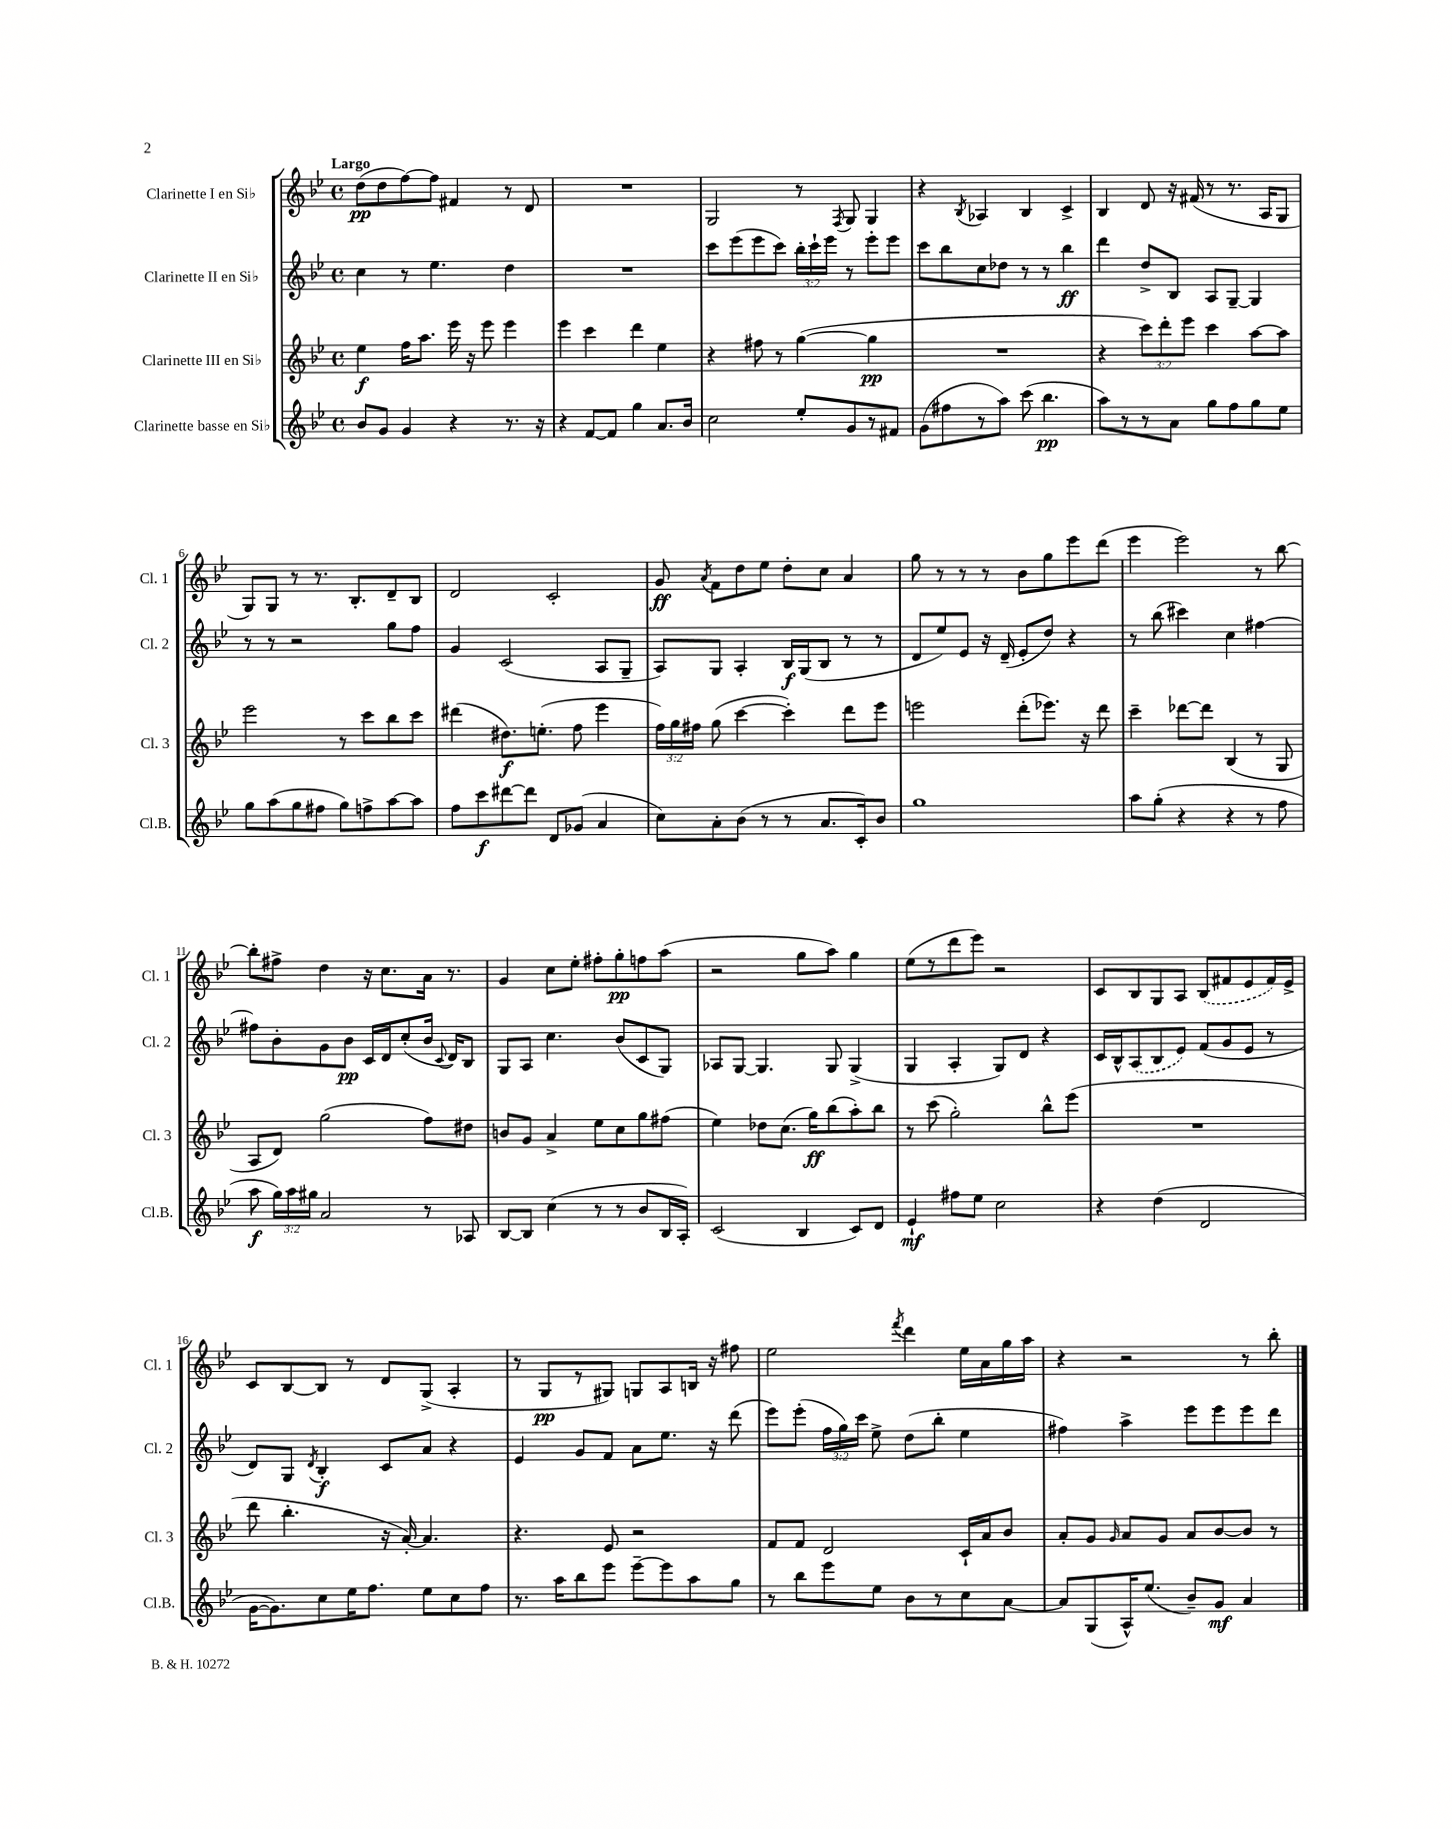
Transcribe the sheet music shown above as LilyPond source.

<<
\new StaffGroup <<
\new Staff = "s0" \with { instrumentName = "Clarinette I en Sib" shortInstrumentName = "Cl. 1" } {
    \clef treble \key bes \major \defaultTimeSignature \time 4/4 \tempo "Largo"
    \autoBeamOff d''8[\pp( d''8 f''8~) f''8] fis'4 r8 d'8 |
    R1 |
    g2 r8 \acciaccatura { f8 } g8 g4 |
    r4 \acciaccatura { bes8 } aes4 bes4 c'4-> |
    bes4 d'8 r16 fis'16( r8 r8. a16[ g8] |
    g8[) g8] r8 r8. bes8.[-. d'8-- bes8] |
    d'2 c'2-. |
    g'8\ff \acciaccatura { a'8 } f'8[ d''8 ees''8] d''8[-. c''8] a'4 |
    g''8 r8 r8 r8 bes'8[ g''8 ees'''8 d'''8]( |
    ees'''4 ees'''2) r8 bes''8~ |
    bes''8[-. fis''8]-> d''4 r16 c''8.[ a'16] r8. |
    g'4 c''8[ ees''8]-. fis''8[-. g''8-.\pp f''8 a''8]( |
    r2 g''8[ a''8]) g''4 |
    ees''8[( r8 d'''8 ees'''8]) r2 |
    c'8[ bes8 g8 a8] \once \slurDashed bes8[( fis'8 ees'8 fis'16) ees'16]-> |
    c'8[ bes8~ bes8] r8 d'8[ g8]->( a4-. |
    r8 g8[\pp r8 gis8]) g8[ a8 b16] r16 fis''8 |
    ees''2 \acciaccatura { f'''8 } d'''4 ees''16[ a'16 g''16 a''16] |
    r4 r2 r8 bes''8-. \bar "|." |
}
\new Staff = "s1" \with { instrumentName = "Clarinette II en Sib" shortInstrumentName = "Cl. 2" } {
    \clef treble \key bes \major \defaultTimeSignature \time 4/4 \override Staff.TupletNumber.text = #tuplet-number::calc-fraction-text
    \autoBeamOff c''4 r8 ees''4. d''4 |
    R1 |
    c'''8[ ees'''8( ees'''8 c'''8]) \tuplet 3/2 { bes''16[-. c'''16-! ees'''16] } r8 ees'''8[-. ees'''8] |
    c'''8[ bes''8 c''8 des''8] r8 r8 bes''4\ff |
    d'''4 d''8[-> bes8] a8[ g8]~-- g4 |
    r8 r8 r2 g''8[ f''8] |
    g'4 c'2( a8[ g8]-- |
    a8[) g8] a4-. bes16[\f g16( bes8] r8 r8 |
    d'8[ ees''8) ees'8] r16 d'16--( ees'8[-. d''8]) r4 |
    r8 bes''8( cis'''4) c''4 fis''4~ |
    fis''8[ bes'8-. g'8 bes'8]\pp c'16[ d'16 c''8-.( bes'16] \appoggiatura { c'8 } d'16[) bes8] |
    g8[ a8] c''4. bes'8[( c'8 g8]) |
    aes8[ g8]~ g4. g8 g4->( |
    g4 a4-. g8[) d'8] r4 |
    c'16[ bes16-^ \once \slurDashed a8( bes8 ees'8]) f'8[( g'8 ees'8] r8 |
    d'8[) g8] \acciaccatura { d'8 } bes4-.\f c'8[ a'8] r4 |
    ees'4 g'8[ f'8] a'8[ ees''8.] r16 d'''8( |
    ees'''8[) ees'''8]-.( \tuplet 3/2 { f''16[ g''16) c'''16] } ees''8-> d''8[( bes''8]-. ees''4 |
    fis''4) a''4-> ees'''8[ ees'''8 ees'''8 d'''8] \bar "|." |
}
\new Staff = "s2" \with { instrumentName = "Clarinette III en Sib" shortInstrumentName = "Cl. 3" } {
    \clef treble \key bes \major \defaultTimeSignature \time 4/4 \override Staff.TupletNumber.text = #tuplet-number::calc-fraction-text
    \autoBeamOff ees''4\f f''16[ a''8.] ees'''16 r16 ees'''8 ees'''4 |
    ees'''4 c'''4 d'''4 ees''4 |
    r4 fis''8 r8 g''4~( g''4\pp |
    R1 |
    r4 \tuplet 3/2 { c'''8[) d'''8-. ees'''8] } c'''4 a''8[~ a''8] |
    ees'''2 r8 c'''8[ bes''8 c'''8] |
    dis'''4( dis''8.[\f) e''8.]-.( f''8 ees'''4 |
    \tuplet 3/2 { f''16[) g''16 fis''16] } g''8( c'''4~ c'''4-.) d'''8[ ees'''8] |
    e'''2 d'''8[-.( ees'''8.]) r16 d'''8 |
    c'''4-- des'''8[~ des'''8] bes4( r8 g8 |
    a8[ d'8]) g''2( f''8[) dis''8] |
    b'8[ g'8] a'4-> ees''8[ c''8 g''8 fis''8]( |
    ees''4) des''8[ c''8.]( g''16[\ff) bes''8( a''8-.) bes''8] |
    r8 c'''8( g''2-.) bes''8[-^ ees'''8]( |
    R1 |
    d'''8 bes''4.-. r16 a'16~-.) a'4. |
    r4. ees'8 r2 |
    f'8[ f'8] d'2 c'16[-! a'16 bes'8] |
    a'8[-. g'8] \grace { g'16 } a'8[ g'8] a'8[ bes'8~ bes'8] r8 \bar "|." |
}
\new Staff = "s3" \with { instrumentName = "Clarinette basse en Sib" shortInstrumentName = "Cl.B." } {
    \clef treble \key bes \major \defaultTimeSignature \time 4/4 \override Staff.TupletNumber.text = #tuplet-number::calc-fraction-text
    \autoBeamOff bes'8[ g'8] g'4 r4 r8. r16 |
    r4 f'8[~ f'8] g''4 a'8.[ bes'16] |
    c''2 ees''8[-. g'8 r8 fis'8] |
    g'8[( fis''8 r8 a''8]) c'''8( bes''4.\pp |
    a''8[) r8 r8 a'8] g''8[ f''8 g''8 ees''8] |
    g''8[ a''8( g''8 fis''8] g''8[) f''8-> a''8~ a''8] |
    f''8[ c'''8\f dis'''8~ dis'''8] d'8[ ges'8]( a'4 |
    c''8[) a'8-. bes'8]( r8 r8 a'8.[ c'16-.) bes'8] |
    g''1 |
    a''8[ g''8]-.( r4 r4 r8 f''8 |
    a''8\f \tuplet 3/2 { g''16[) a''16 gis''16] } a'2 r8 aes8 |
    bes8[~ bes8] c''4( r8 r8 bes'8[ bes16 a16]-.) |
    c'2( bes4 c'8[) d'8] |
    ees'4-!\mf fis''8[ ees''8] c''2 |
    r4 d''4( d'2 |
    g'16[~ g'8.) c''8 ees''16 f''8.] ees''8[ c''8 f''8] |
    r8. a''16[ bes''8 ees'''8] ees'''8[~-- ees'''8 a''8 g''8] |
    r8 bes''8[ ees'''8 ees''8] bes'8[ r8 c''8 a'8]~ |
    a'8[ g8( a16-^) ees''8.]( bes'8[--) g'8]\mf a'4 \bar "|." |
}
>>
>>
